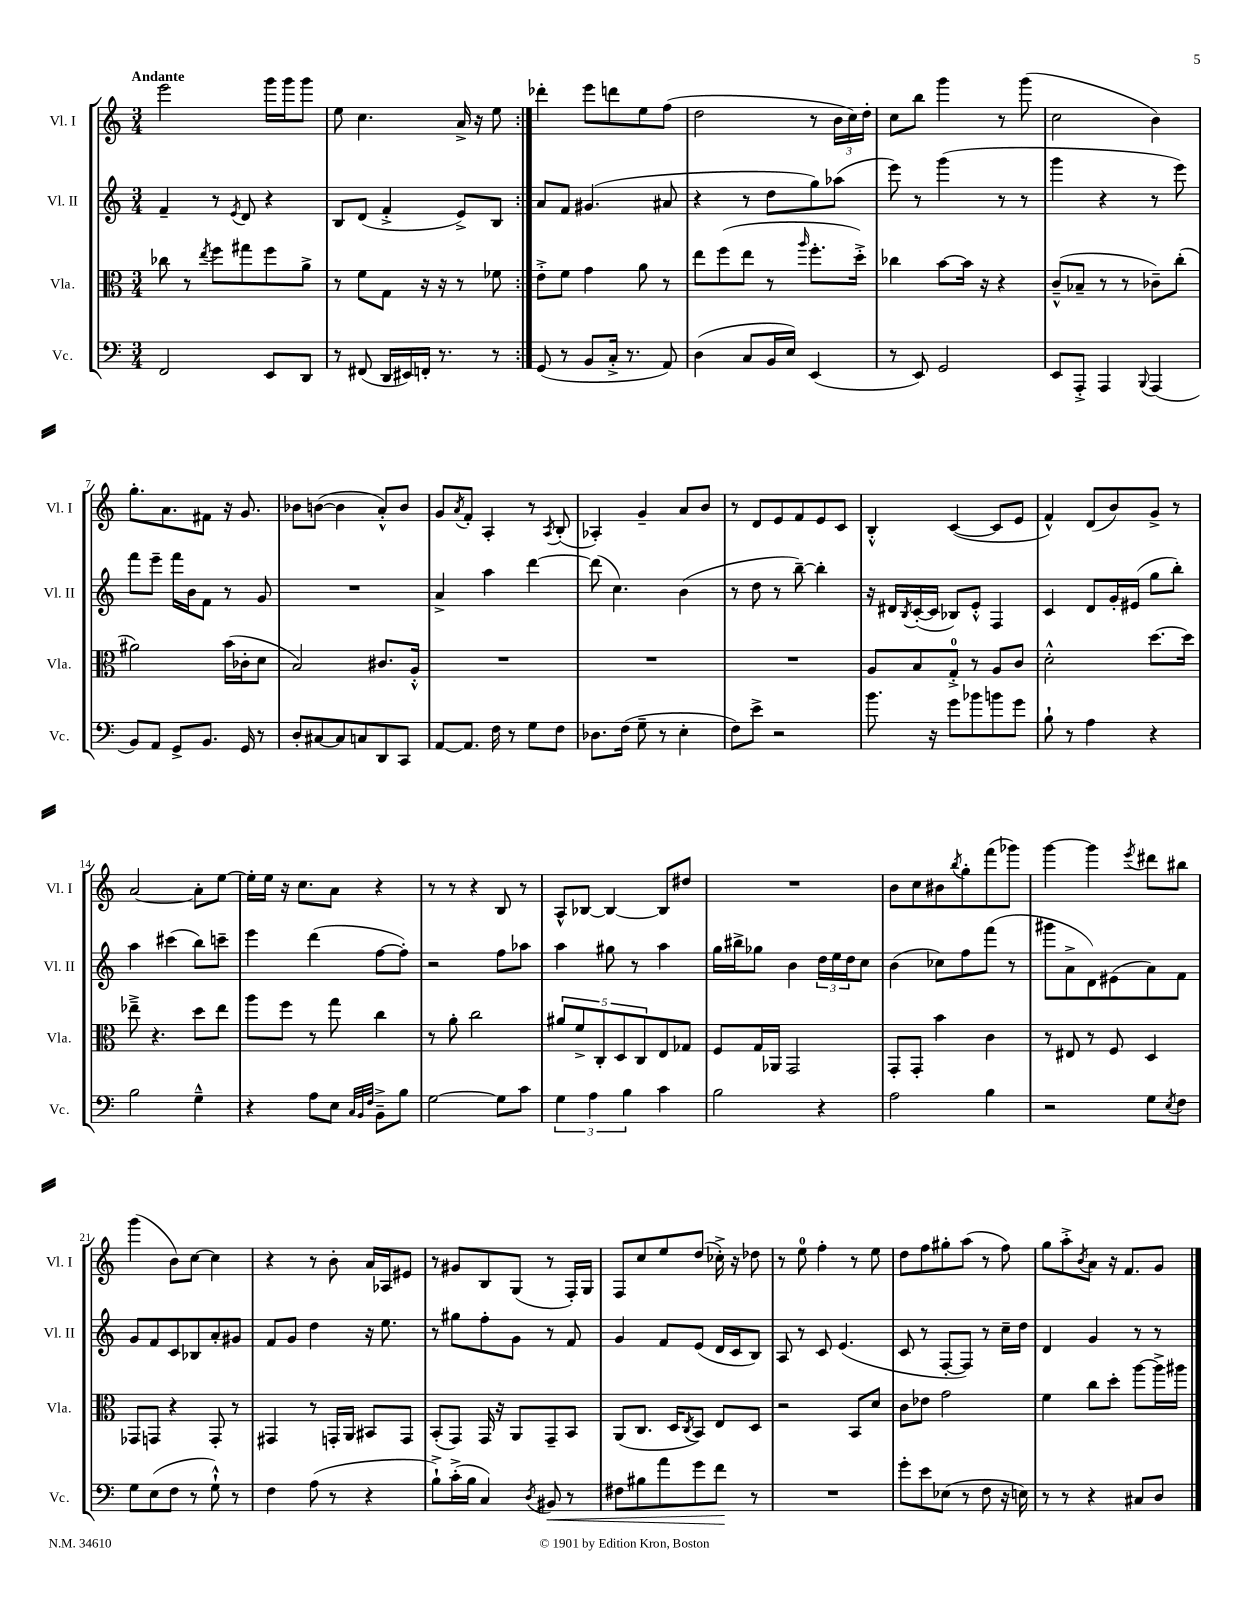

**kern	**kern	**kern	**kern
*staff4	*staff3	*staff2	*staff1
*clefF4	*clefC3	*clefG2	*clefG2
*k[]	*k[]	*k[]	*k[]
*M3/4	*M3/4	*M3/4	*M3/4
2FF/	8cc-\	4f~/	2eee\
.	8r	.	.
.	8qee/	.	.
.	8ff\L	8r	.
.	.	8qe/	.
.	8gg#\	8d/	.
8EE/L	8ff\	4r	16ggg\LL
.	.	.	16ggg\J
8DD/J	8a^\J	.	8ggg\J
=	=	=	=
8r	8r	8B/L	8ee\
(8FF#/	8f\L	(8d/J	4.cc\
16DD/LL	8G\J	4f'^/	.
16EE#/)	.	.	.
16FF'/JJ	16r	.	.
8.r	16r	.	.
.	8r	8e^/L)	16a^/
.	.	.	16r
8r	8f-\	8B/J	8ee\
=:|!	=:|!	=:|!	=:|!
(8GG/	8e'^\L	8a/L	4ddd-'\
8r	8f\J	8f/J	.
8BB/L	4g\	(4.g#/	8eee\L
16C'^/Jk	.	.	8ddd\
8.r	.	.	.
.	8a\	.	8ee\
8AA/)	8r	8a#/	(8ff\J
=	=	=	=
(4D\	8ee\L	4r	2dd\
.	(8ff\	.	.
8C/L	8ee\J	8r	.
16BB/L	8r	8dd\L	.
16E/JJ)	.	.	.
.	16qqaa/	.	.
(4EE/	8.ff'\L	8gg\)	8r
.	.	(8aa-\J	24b\LL
.	.	.	24cc\)
.	16dd'^\Jk)	.	.
.	.	.	24dd'\JJ
=	=	=	=
8r	4cc-\	8eee\)	8cc\L
8EE/)	.	8r	8bb\J
2GG/	[8b\L	(4ggg\	4ggg\
.	16b\]Jk	.	.
.	16r	.	.
.	4r	8r	8r
.	.	8r	(8ggg\
=	=	=	=
8EE/L	(8c~^^/L	4ggg\	2cc\
8AAA'^/J	8B-~/J	.	.
4AAA/	8r	4r	.
.	8r	.	.
8qqBBB/	.	.	.
(4AAA/	8c-~\L)	8r	4b\)
.	(8cc'\J	8eee\)	.
=	=	=	=
8BB/L)	2a#\)	8fff\L	8.gg'\L
8AA/J	.	8eee~\J	.
.	.	.	8.a\
8GG^/L	.	16fff\LL	.
.	.	16b\J	.
8.BB/J	.	8f\J	8f#\J
.	(16b\LL	8r	16r
16GG/	16c-'\J	.	8.g/
8r	8d\J	8g/	.
=	=	=	=
8D'/L	2B/)	2.r	8b-\L
[8C#/	.	.	([8b\J
8C#/]	.	.	4b\]
8C/	.	.	.
8DD/	8.c#/L	.	8a'^^/L)
8CC/J	.	.	8b/J
.	16A'^^/Jk	.	.
=	=	=	=
[8AA/L	2.r	4a^/	8g/L
.	.	.	8qa/
8.AA/]J	.	.	8f'/J
.	.	4aa\	4A'/
16F\	.	.	.
8r	.	.	.
8G\L	.	[4ddd\	8r
.	.	.	8qA/
8F\J	.	.	(8B'/
=	=	=	=
8.D-\L	2.r	(8ddd\]	4A-'/)
.	.	4.cc\)	.
(16F\Jk	.	.	.
8G~\	.	.	4g~/
8r	.	.	.
4E'\	.	(4b\	8a/L
.	.	.	8b/J
=	=	=	=
8F\L)	2.r	8r	8r
8e^\J	.	8dd\	8d/L
2r	.	8r	8e/
.	.	[8bb~\)	8f/
.	.	4bb'\]	8e/
.	.	.	8c/J
=	=	=	=
8.b\	8A/L	16r	4B'^^/
.	.	16d#/LL	.
.	.	8qB/	.
.	8B/	([16c'/	.
16r	.	16c/]JJ	.
8g\L	8G'^/J	8B-/L)	([4c/
8b-\	8r	8e'^^/J	.
8b\	8A/L	4F/	8c/]L
8g\J	8c/J	.	8e/J
=	=	=	=
8B`\	2d'^^\	4c/	4f^^/)
8r	.	.	.
4A\	.	8d/L	(8d/L
.	.	16g'/L	8b/)
.	.	(16e#/JJ	.
4r	[8.dd\L	8gg\L	8g^/J
.	.	8bb'\J)	8r
.	16dd\]Jk	.	.
=	=	=	=
2B\	8ee-~^\	4aa\	[2a/
.	4.r	.	.
.	.	(4ccc#\	.
4G~^^\	8dd\L	8bb\L)	8a'\]L
.	8ee-\J	8ccc~\J	[8ee\J
=	=	=	=
4r	8aa\L	4eee\	16ee'\]LL
.	.	.	16ee\JJ
.	8ff\J	.	16r
.	.	.	8.cc\L
8A\L	8r	(4ddd\	.
8E\J	8gg\	.	8a\J
32qqC/LLL	.	.	.
32qqBB/	.	.	.
32qqF/JJJ	.	.	.
8BB~^\L	4cc\	[8ff\L	4r
8B\J	.	8ff'\]J)	.
=	=	=	=
[2G\	8r	2r	8r
.	8a'\	.	8r
.	2cc\	.	4r
8G\]L	.	8ff\L	8B/
8c\J	.	8aa-\J	8r
=	=	=	=
6G\	10a#/L	4aa\	8A^^/L
.	10f^/	.	.
.	.	.	[8B-/J
6A\	.	.	.
.	10C'/	.	.
.	.	8gg#\	4B-/_
.	10D/	.	.
6B\	.	.	.
.	.	8r	.
.	10C/	.	.
4c\	8E/	4aa\	8B-/]L
.	8G-/J	.	8dd#/J
=	=	=	=
2B\	8F/L	16gg\LL	2.r
.	.	16bb#^\J	.
.	16G/L	8gg-\J	.
.	16AA-/JJ	.	.
.	2GG/	4b\	.
4r	.	24dd\LL	.
.	.	24ee\	.
.	.	24dd\J	.
.	.	8cc\J	.
=	=	=	=
2A\	8GG'/L	(4b\	8b\L
.	8GG'/J	.	8cc\
.	4b\	8cc-\L)	8b#\
.	.	.	8qbb/
.	.	8ff\	8gg'\
4B\	4c\	(8fff\J	(8fff\
.	.	8r	8ggg-\J)
=	=	=	=
2r	8r	8ggg#\L	[4ggg\
.	8E#/	8a^\	.
.	8r	8d\)	4ggg\]
.	8F/	(8e#\	.
.	.	.	8qeee/
8G\L	4D/	8a\)	8ddd#\L
8qE/	.	.	.
8F\J	.	8f\J	8bb#\J
=	=	=	=
8G\L	8GG-/L	8g/L	(4ggg\
(8E\	8GG/J	8f/	.
8F\J	4r	8c/	8b\L)
8r	.	8B-/	[8cc\J
8G`^^\)	8GG'/	8a'/	4cc\]
8r	8r	8g#/J	.
=	=	=	=
4F\	4GG#/	8f/L	4r
.	.	8g/J	.
(8A\	8r	4dd\	8r
8r	16GG'/LL	.	8b'\
.	16AA/JJ	.	.
4r	8BB#/L	16r	16a/LL
.	.	8.ee\	16A-/J
.	8GG/J	.	8e#/J
=	=	=	=
8B`^\L)	(8BB'/L	8r	8r
(16c'^\L	8GG/J)	8gg#\L	8g#/L
16B\JJ	.	.	.
4C/)	16GG/	8ff'\	8B/
.	16r	.	.
.	8AA/L	8g\J	(8G/J
8qD/	.	.	.
8BB#/	8GG~/	8r	8r
8r	8BB/J	8f/	16F'/LL)
.	.	.	16G/JJ
=	=	=	=
8F#\L	(8AA/L	4g/	8F/L
8B#\	8.C/J	.	8cc/
8a\	.	8f/L	8ee/
.	16D/LK	.	.
.	8qC/	.	.
8g\	8BB/J)	(8e/J	(8dd/J
8f\J	8E/L	16d/LL	16cc-'^\)
.	.	16c/J	16r
8r	8D/J	8B/J)	8dd-\
=	=	=	=
2.r	2r	8A/	8r
.	.	8r	8ee\
.	.	8c/	4ff'\
.	.	(4.e/	.
.	8BB/L	.	8r
.	8d/J	.	8ee\
=	=	=	=
8g'\L	8c\L	8c/	8dd\L
8e\	8e-\J	8r	8ff\
(8E-\J	2g\	[8F'/L	8gg#'\
8r	.	8F/]J)	(8aa\J
8F\	.	8r	8r
16r	.	16cc~\LL	8ff\)
16E\)	.	16dd\JJ	.
=	=	=	=
8r	4f\	4d/	8gg\L
8r	.	.	8aa'^\
.	.	.	8qb/
4r	8cc\L	4g/	8a\J
.	8dd'\J	.	16r
.	.	.	8.f/L
8C#/L	[8aa\L	8r	.
8D/J	16aa^\]L	8r	8g/J
.	16aa#\JJ	.	.
==	==	==	==
*-	*-	*-	*-
